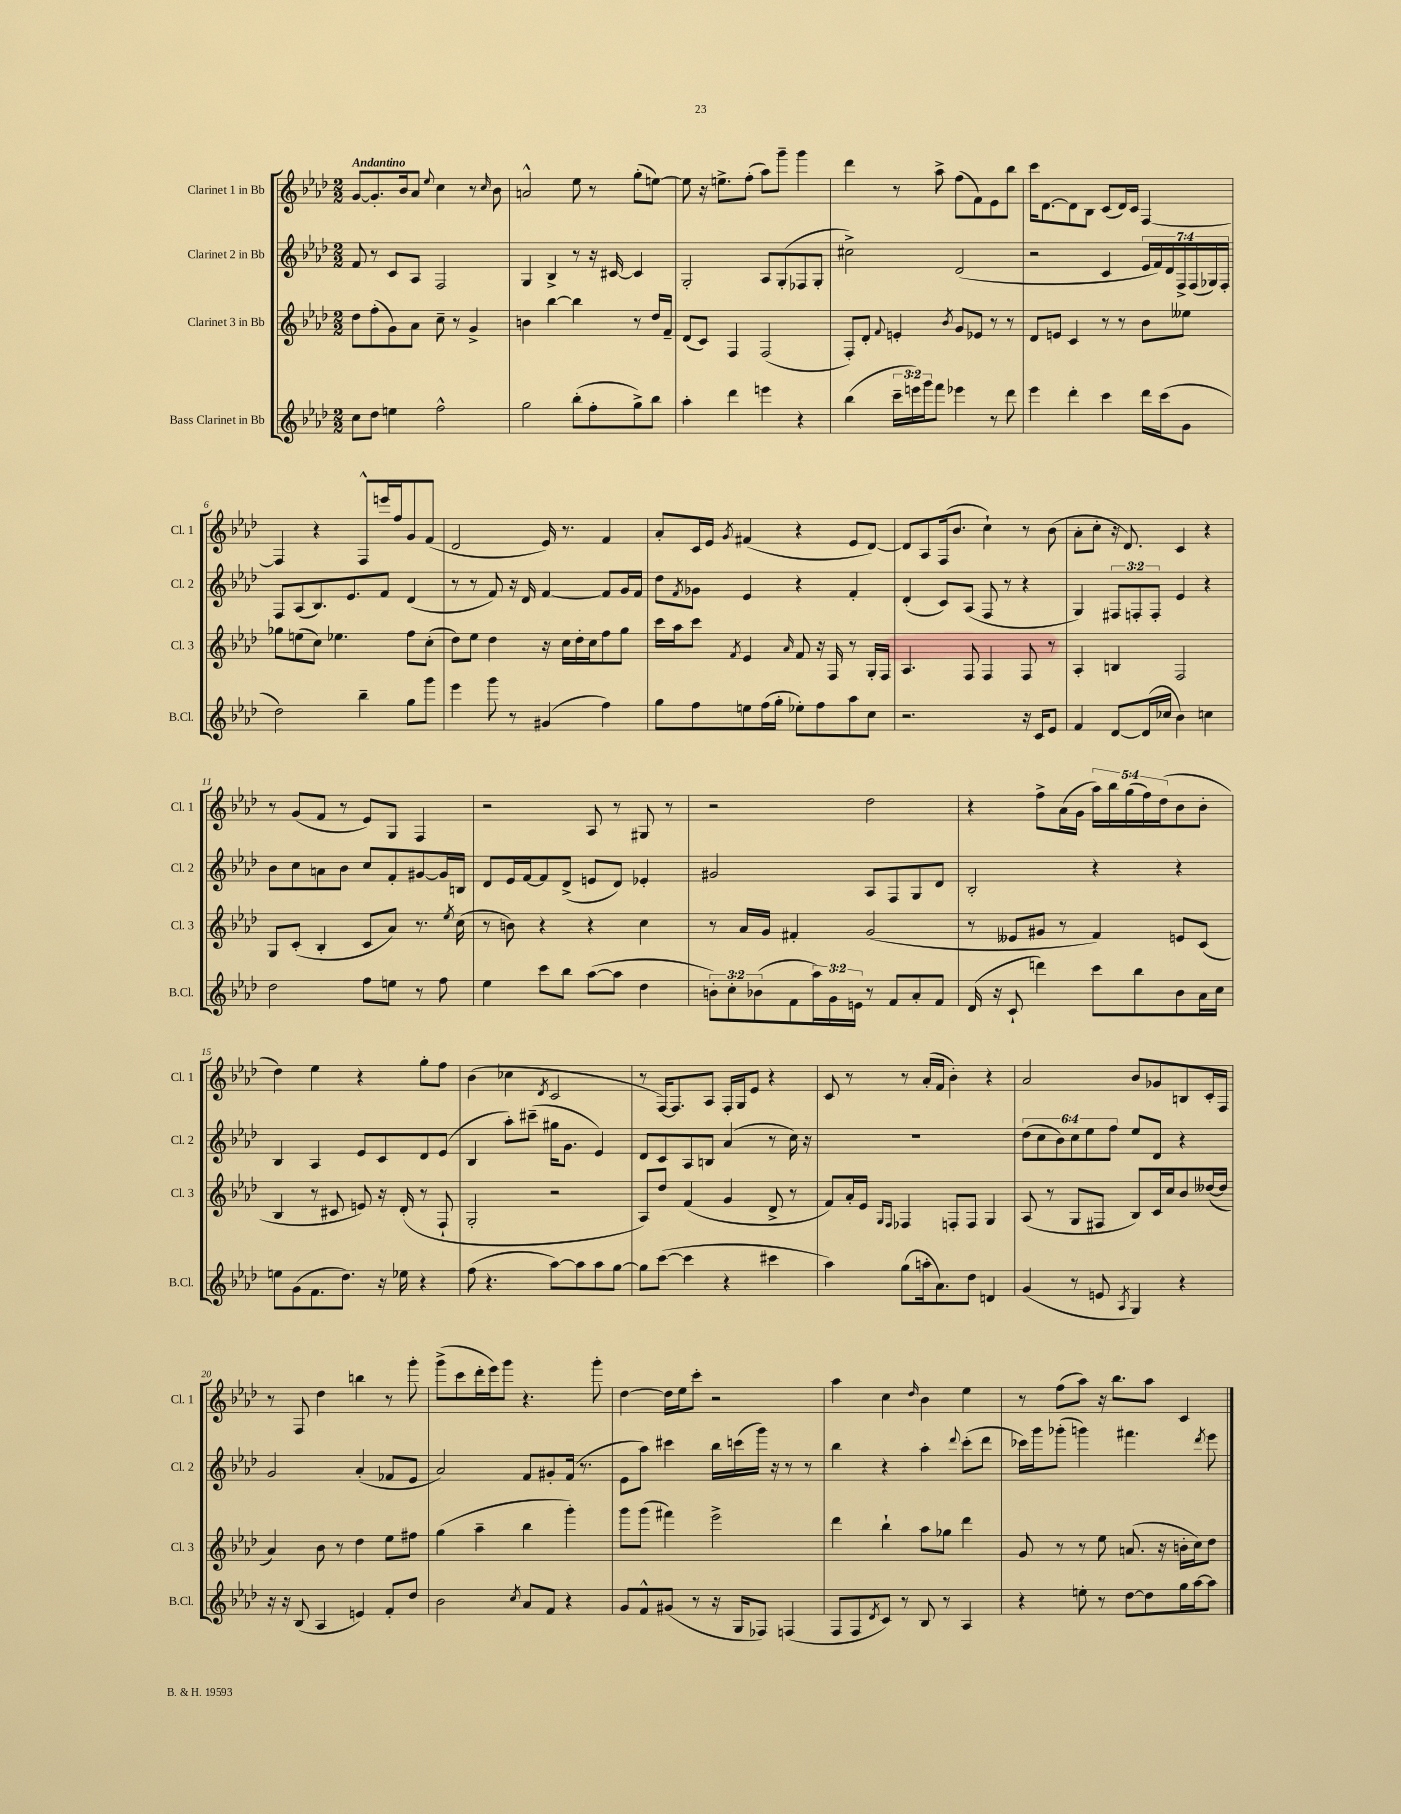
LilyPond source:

<<
\new StaffGroup <<
\new Staff = "s0" \with { instrumentName = "Clarinet 1 in Bb" shortInstrumentName = "Cl. 1" } {
    \clef treble \key aes \major \numericTimeSignature \time 2/2 \override Staff.TupletNumber.text = #tuplet-number::calc-fraction-text \tempo "Andantino"
    g'8~ g'8.-. bes'16 aes'8 \appoggiatura { ees''8 } c''4 r8 \grace { c''16 } bes'8 |
    a'2-^ ees''8 r8 g''8-.( e''8~) |
    e''8 r16 e''8.-> f''8-.( aes''8) g'''8-- g'''4 |
    des'''4 r8 aes''8-> f''8( f'8) ees'8 bes''8 |
    c'''16 des'8.~ des'8 bes8 c'8( des'16) c'16 f4~ |
    f4 r4 f8-^ e'''16 f''16 g'8 f'8( |
    des'2 ees'16) r8. f'4 |
    aes'8-. c'16 ees'16 \acciaccatura { g'8 } fis'4( r4 ees'8 des'8~) |
    des'8 aes8 f16( bes'8. c''4-!) r8 bes'8( |
    aes'8-. c''8-. r16 des'8.) c'4 r4 |
    r8 g'8( f'8 r8 ees'8) g8 f4 |
    r2 aes8 r8 gis8 r8 |
    r2 des''2 |
    r4 f''8-> aes'16( g'16 \tuplet 5/4 { aes''16) bes''16 g''16( f''16) des''16( } bes'8 bes'8-. |
    des''4) ees''4 r4 g''8-. f''8 |
    bes'4( ces''4 \acciaccatura { des'8 } c'2 |
    r8 f16~) f8. aes8 f16-. g16 ees'8 r4 |
    c'8 r8 r8 aes'16-.( f'16 bes'4-.) r4 |
    aes'2 bes'8 ges'8 b8 c'16-. f16 |
    r8 f8 des''4 b''4 r8 g'''8-. |
    g'''8->( c'''8 des'''16-. ees'''16) g'''8 r4. g'''8-. |
    des''4~ des''16 ees''16 c'''8-. r2 |
    aes''4 c''4 \grace { des''16 } bes'4 ees''4 |
    r8 f''8( aes''8) r16 bes''8. aes''8 c'4 \bar "|." |
}
\new Staff = "s1" \with { instrumentName = "Clarinet 2 in Bb" shortInstrumentName = "Cl. 2" } {
    \clef treble \key aes \major \numericTimeSignature \time 2/2 \override Staff.TupletNumber.text = #tuplet-number::calc-fraction-text
    f'8 r8 c'8 aes8 f2 |
    g4 bes4-> r8 r16 cis'16~ cis'4 |
    g2-. aes8 g8-.( fes8 g8-. |
    cis''2->) des'2( |
    r2 c'4 \tuplet 7/4 { ees'16 f'16) des'16 f16-> f16( ges16) f16-. } |
    f8 aes8( bes8.) ees'8. f'8 des'4( |
    r8 r8 f'8) r16 des'16 f'4~ f'8 g'16 f'16 |
    des''8 \acciaccatura { f'8 } ges'8 ees'4 r4 f'4-. |
    des'4-.( c'8) aes8( f8 r8 r4 |
    g4) \tuplet 3/2 { fis8 f8-. f8-. } ees'4 r4 |
    bes'8 c''8 a'8 bes'8 c''8 f'8-. gis'8~ gis'16 b16 |
    des'8 ees'16 f'16~ f'8 des'8->( e'8 des'8) ees'4-. |
    gis'2 aes8 f8 g8 des'8 |
    bes2-. r4 r4 |
    bes4 aes4 ees'8 c'8 des'8 ees'8( |
    bes4 aes''8-.) cis'''8--( gis''16 g'8. ees'4) |
    des'8 c'8 aes8 b8 aes'4( r8 c''16) r16 |
    R1 |
    \tuplet 6/4 { des''8( c''8 bes'8) c''8 ees''8 f''8 } ees''8 des'8 r4 |
    g'2 aes'4-.( fes'8 ees'8 |
    aes'2) f'8 gis'8-. f'16( r8. |
    ees'8 aes''8) cis'''4 bes''16 c'''16( g'''16) r16 r8 r8 |
    bes''4 r4 aes''4-. \appoggiatura { des'''8 } c'''8-.( des'''8 |
    ces'''16) g'''16 ges'''8-.( g'''4) fis'''4. \acciaccatura { des'''8 } ees'''8 \bar "|." |
}
\new Staff = "s2" \with { instrumentName = "Clarinet 3 in Bb" shortInstrumentName = "Cl. 3" } {
    \clef treble \key aes \major \numericTimeSignature \time 2/2
    des''8 f''8-.( g'8) aes'8 c''8-- r8 g'4-> |
    b'4 bes''4~ bes''4 r8 des''16 f'16-- |
    des'8( c'8) f4 f2( |
    f8-.) des'8-. \appoggiatura { f'8 } e'4-. \acciaccatura { bes'8 } g'8 ees'8 r8 r8 |
    des'8 e'8 c'4 r8 r8 bes'8 eeses''8 |
    ges''8 e''8( c''8) ees''4. f''8 c''8-.( |
    des''8) ees''8 des''4 r16 c''16 des''16-. c''16 f''8 g''8 |
    c'''16 aes''16 c'''8 \acciaccatura { f'8 } ees'4 \grace { aes'16 } f'8 r16 f16 r8 g16-. f16 |
    aes4. f8 f4 f8 r8 |
    aes4-. b4 f2 |
    g8 c'8-.( bes4-. c'8 aes'8) r8. \acciaccatura { ees''8 } c''16( |
    r8 b'8) r4 r4 c''4 |
    r8 aes'16 g'16 fis'4-. g'2( |
    r8 eeses'8 gis'8 r8 f'4) e'8 c'8( |
    bes4 r8 cis'8 e'8) r16 des'16-.( r8 f8-! |
    g2-. r2 |
    aes8) des''8 f'4( g'4 des'8-> r8 |
    f'8) aes'16-. ees'16 \grace { g16 f16 } fes4 f8-. f8 g4 |
    aes8( r8 g8 fis8 bes8) c'16 c''16 bes'8 deses''16~( deses''16 |
    aes'4) bes'8 r8 des''4 ees''8 fis''8 |
    g''4( aes''4-- bes''4 g'''4-.) |
    g'''8 g'''8( fis'''4) ees'''2-> |
    des'''4 bes''4-! aes''8 ges''8 des'''4 |
    g'8 r8 r8 ees''8 a'8.( r16 b'16-. c''16) des''8 \bar "|." |
}
\new Staff = "s3" \with { instrumentName = "Bass Clarinet in Bb" shortInstrumentName = "B.Cl." } {
    \clef treble \key aes \major \numericTimeSignature \time 2/2 \override Staff.TupletNumber.text = #tuplet-number::calc-fraction-text
    c''8 des''8 e''4 f''2-^ |
    g''2 bes''8-.( f''8-. g''8->) bes''8 |
    aes''4-. des'''4 e'''4 r4 |
    bes''4( \tuplet 3/2 { c'''16-- e'''16) g'''16 } f'''8 ees'''4 r8 des'''8 |
    ees'''4 des'''4-. c'''4 des'''16 c'''16( g'8 |
    des''2) bes''4-- g''8 g'''8 |
    ees'''4 g'''8 r8 gis'4( f''4) |
    g''8 f''8 e''8 f''16( g''16-. ees''8-.) f''8 aes''8 c''8 |
    r2. r16 c'16 ees'8 |
    f'4 des'8~ des'16( ces''16 bes'4) c''4 |
    des''2 f''8 e''8 r8 f''8 |
    ees''4 c'''8 bes''8 aes''8~( aes''8 des''4 |
    \tuplet 3/2 { b'8-.) c''8-. bes'8( } f'8 \tuplet 3/2 { aes''16) g'16 e'16 } r8 f'8 aes'8-. f'8 |
    des'16( r16 c'8-! d'''4) c'''8 bes''8 bes'8 aes'16 c''16 |
    e''8 g'8( f'8. des''8.) r16 ees''16 r4 |
    f''8( r4. aes''8~) aes''8 aes''8 g''8~ |
    g''8 c'''8~( c'''4 r4 cis'''4 |
    aes''4) g''8( a''16-. aes'8.) des''8 d'4 |
    g'4( r8 e'8 \acciaccatura { aes8 } g4) r4 |
    r16 r16 bes8( aes4 e'4) f'8-. des''8 |
    bes'2 \acciaccatura { c''8 } aes'8 f'8 r4 |
    g'8 f'8-^ gis'8( r8 r16 g16 fes8) f4( |
    f8 f8 \acciaccatura { des'8 } c'8) r8 bes8 r8 aes4 |
    r4 e''8-. r8 des''8~ des''8 g''16 aes''16~ aes''8 \bar "|." |
}
>>
>>
